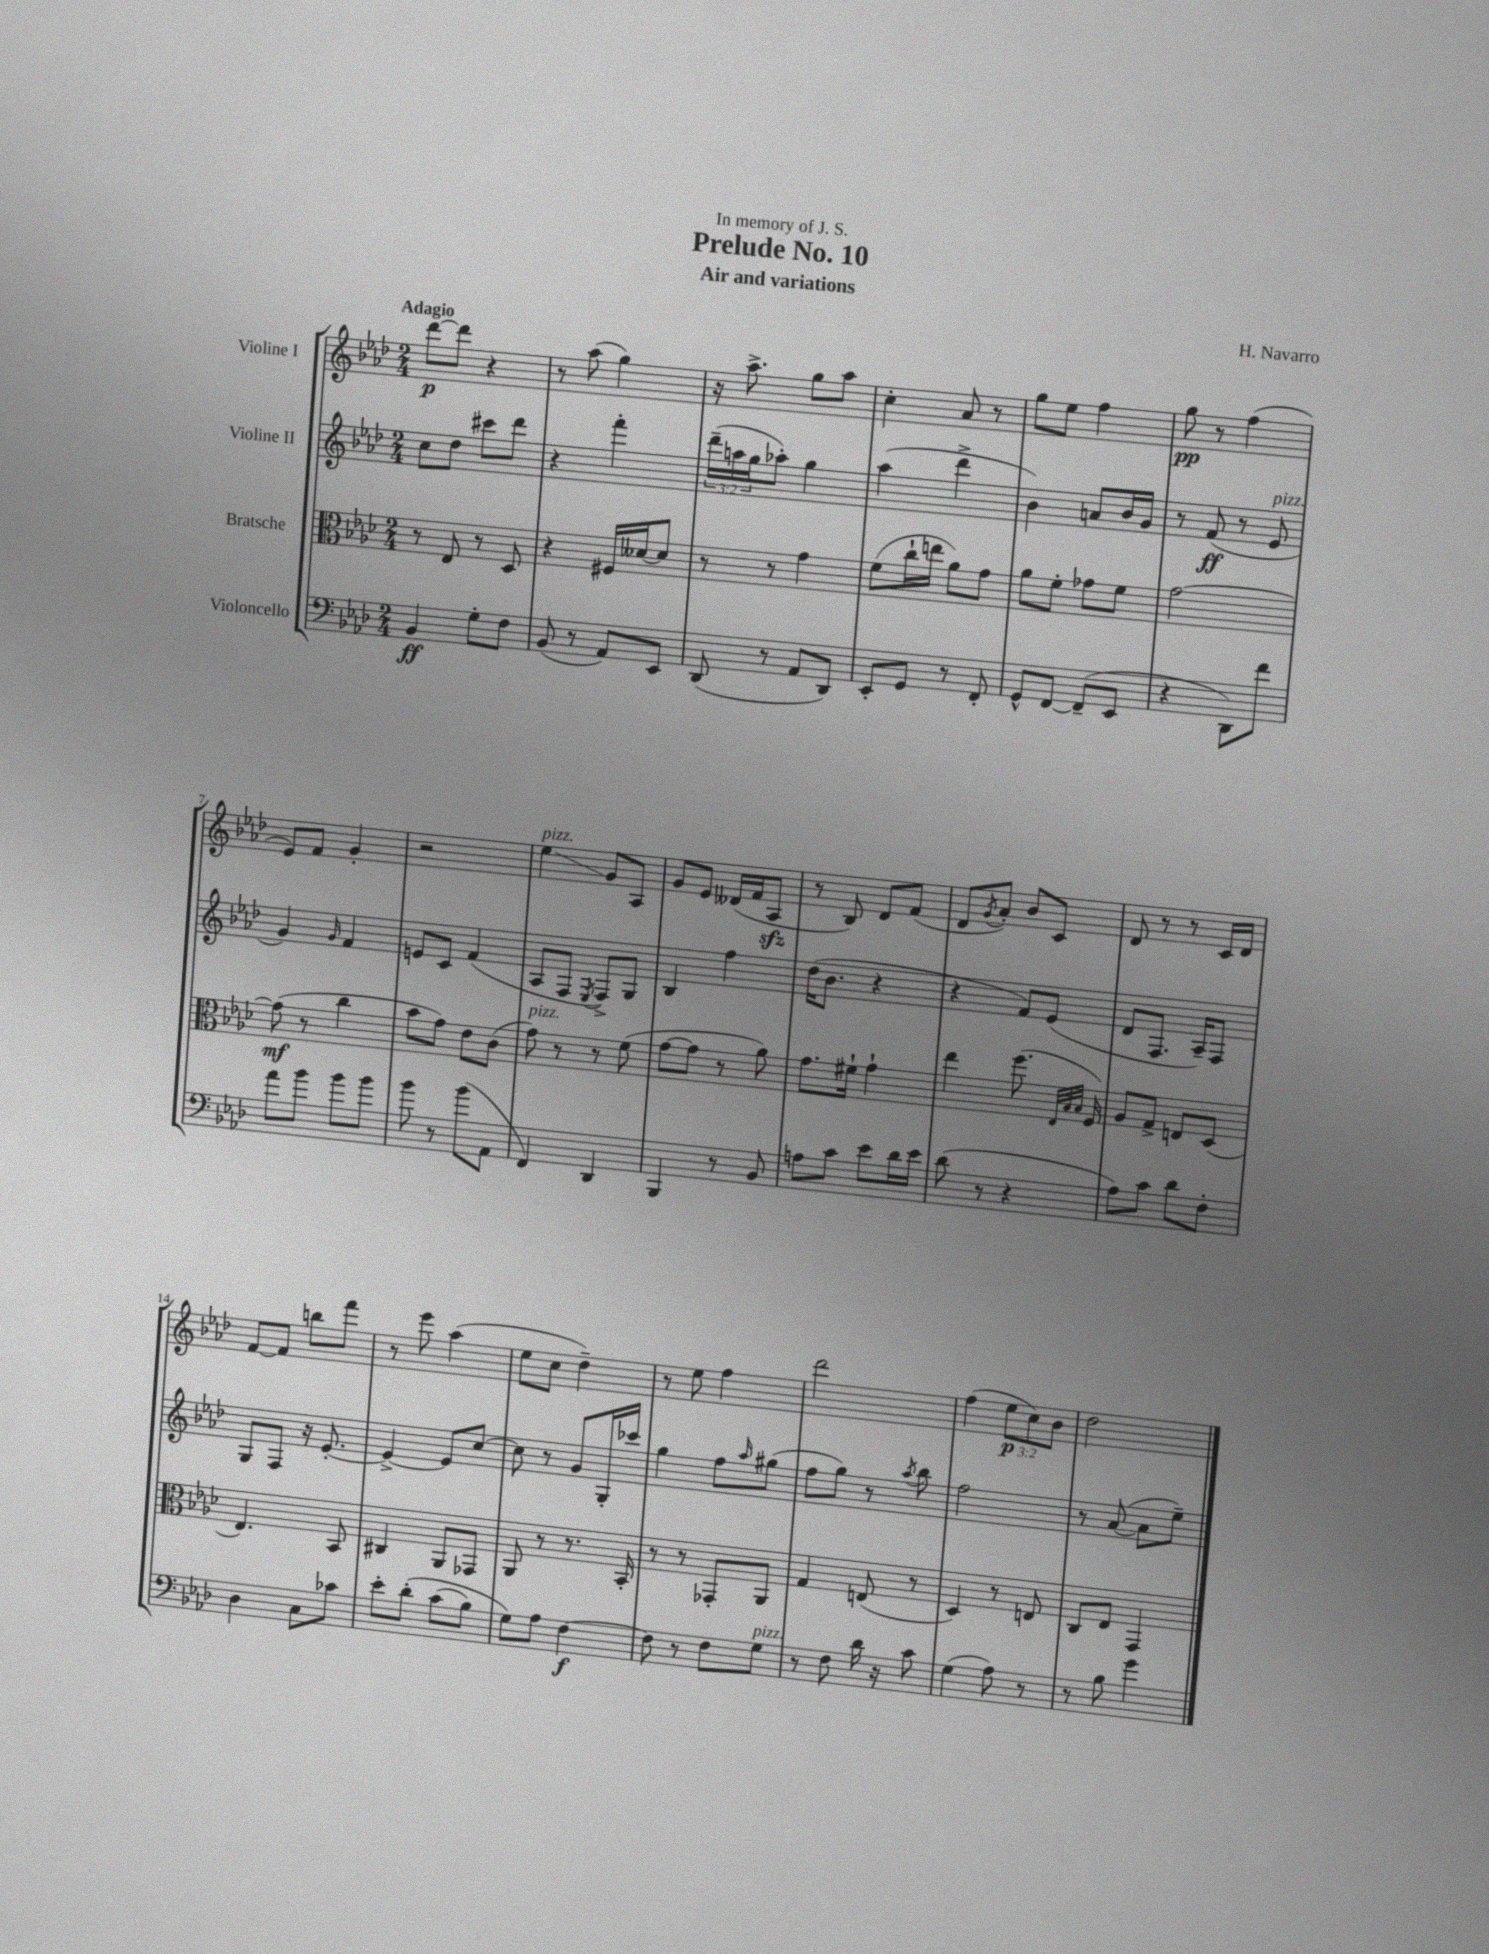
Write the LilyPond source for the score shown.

\header { title = "Prelude No. 10" composer = "H. Navarro" subtitle = "Air and variations" dedication = "In memory of J. S." }
<<
\new StaffGroup <<
\new Staff = "s0" \with { instrumentName = "Violine I" } {
    \clef treble \key aes \major \numericTimeSignature \time 2/4 \override Staff.TupletNumber.text = #tuplet-number::calc-fraction-text \tempo "Adagio"
    des'''8~\p des'''8 r4 |
    r8 aes''8( g''4) |
    r16 aes''8.-> g''8 aes''8 |
    c''4-. aes'8 r8 |
    g''8 ees''8 f''4 |
    g''8\pp r8 f''4( |
    ees'8) f'8 g'4-. |
    r2 |
    ees''4\glissando^\markup { \italic "pizz." } g'8 aes8 |
    g'8 ees'8 deses'16( f'16 aes8\sfz |
    r8 bes8) des'8 f'8( |
    des'8 \acciaccatura { g'8 } aes'8-.) bes'8 c'8 |
    des'8 r8 r8 c'16 des'16 |
    f'8~ f'8 b''8 f'''8 |
    r8 ees'''8 aes''4( |
    ees''8 c''8 des''4--) |
    r8 ees''8 f''4 |
    des'''2 |
    f''4( \tuplet 3/2 { ees''8\p c''8) bes'8 } |
    des''2 \bar "|." |
}
\new Staff = "s1" \with { instrumentName = "Violine II" } {
    \clef treble \key aes \major \numericTimeSignature \time 2/4 \override Staff.TupletNumber.text = #tuplet-number::calc-fraction-text
    c''8 des''8 cis'''8 des'''8 |
    r4 f'''4-. |
    \tuplet 3/2 { des'''16--( a''16 g''16 } aes''8-.) g''4 |
    aes''4( des'''4-> |
    bes'4) a'8 bes'16 g'16 |
    r8 f'8\ff( r8 ees'8^\markup { \italic "pizz." } |
    g'4) \grace { g'16 } f'4 |
    e'8 c'8 f'4( |
    aes8 f8 \acciaccatura { ees8 } f8->) g8 |
    bes4 f''4 |
    des''16( bes'8. r4 |
    r4 f'8) ees'8( |
    des'8 f8. aes16--) f8 |
    g8 f8 r16 ees'8.~-. |
    ees'4~-> ees'8 c''8~ |
    c''8 r8 g'8 g16-. ces'''16 |
    g''4 f''8 \grace { aes''16 } gis''8( |
    f''8 g''8) r8 \acciaccatura { aes''8 } bes''8 |
    f''2 |
    r8 aes'8~( aes'8 ees''8--) \bar "|." |
}
\new Staff = "s2" \with { instrumentName = "Bratsche" } {
    \clef alto \key aes \major \numericTimeSignature \time 2/4
    r8 ees8 r8 des8 |
    r4 fis16 deses'16~ deses'8 |
    r8 r8 g'4 |
    f'8( c''16-! e''16 aes'8) g'8 |
    aes'8 f'8-. ges'8 f'8 |
    g'2~ |
    g'8\mf( r8 c''4 |
    bes'8 g'8) ees'8 c'8( |
    g'8^\markup { \italic "pizz." }) r8 r8 f'8( |
    g'8~ g'8 r8 aes'8) |
    g'8. fis'16-! g'4-! |
    ees''4 f''8.( \grace { ees32 bes32 bes32 } f16) |
    aes8 g8-> e8 des8( |
    ees4.) bes,8 |
    cis4 aes,8 ges,8 |
    aes,8 r8 r8. bes,16-. |
    r8 r8 ges,8-. aes,8 |
    g4 e8( r8 |
    des4) r8 e8 |
    c8 ees8 g,4 \bar "|." |
}
\new Staff = "s3" \with { instrumentName = "Violoncello" } {
    \clef bass \key aes \major \numericTimeSignature \time 2/4
    bes,4\ff g8-. f8 |
    bes,8( r8 aes,8) ees,8 |
    des,8( r8 aes,8 des,8) |
    ees,8-. g,8 r8 f,8-. |
    g,8-^ f,8~ f,8--( ees,8 |
    r4 des,8) f'8 |
    aes'8 bes'8 bes'8 bes'8 |
    bes'8 r8 bes'8( aes,8 |
    f,4) des,4 |
    bes,,4 r8 bes,8 |
    a8 c'8 ees'8 des'16 ees'16 |
    des'8( r8 r4 |
    aes8) c'8 des'8 f8-. |
    des4 c8 ces'8 |
    ees'8-. des'8-.\( c'8( bes8) |
    g8\) aes8 f4~\f |
    f8 r8 f8 g8^\markup { \italic "pizz." } |
    r8 f8 des'16 r16 c'8 |
    g4( aes8) r8 |
    r8 bes8 g'4 \bar "|." |
}
>>
>>
